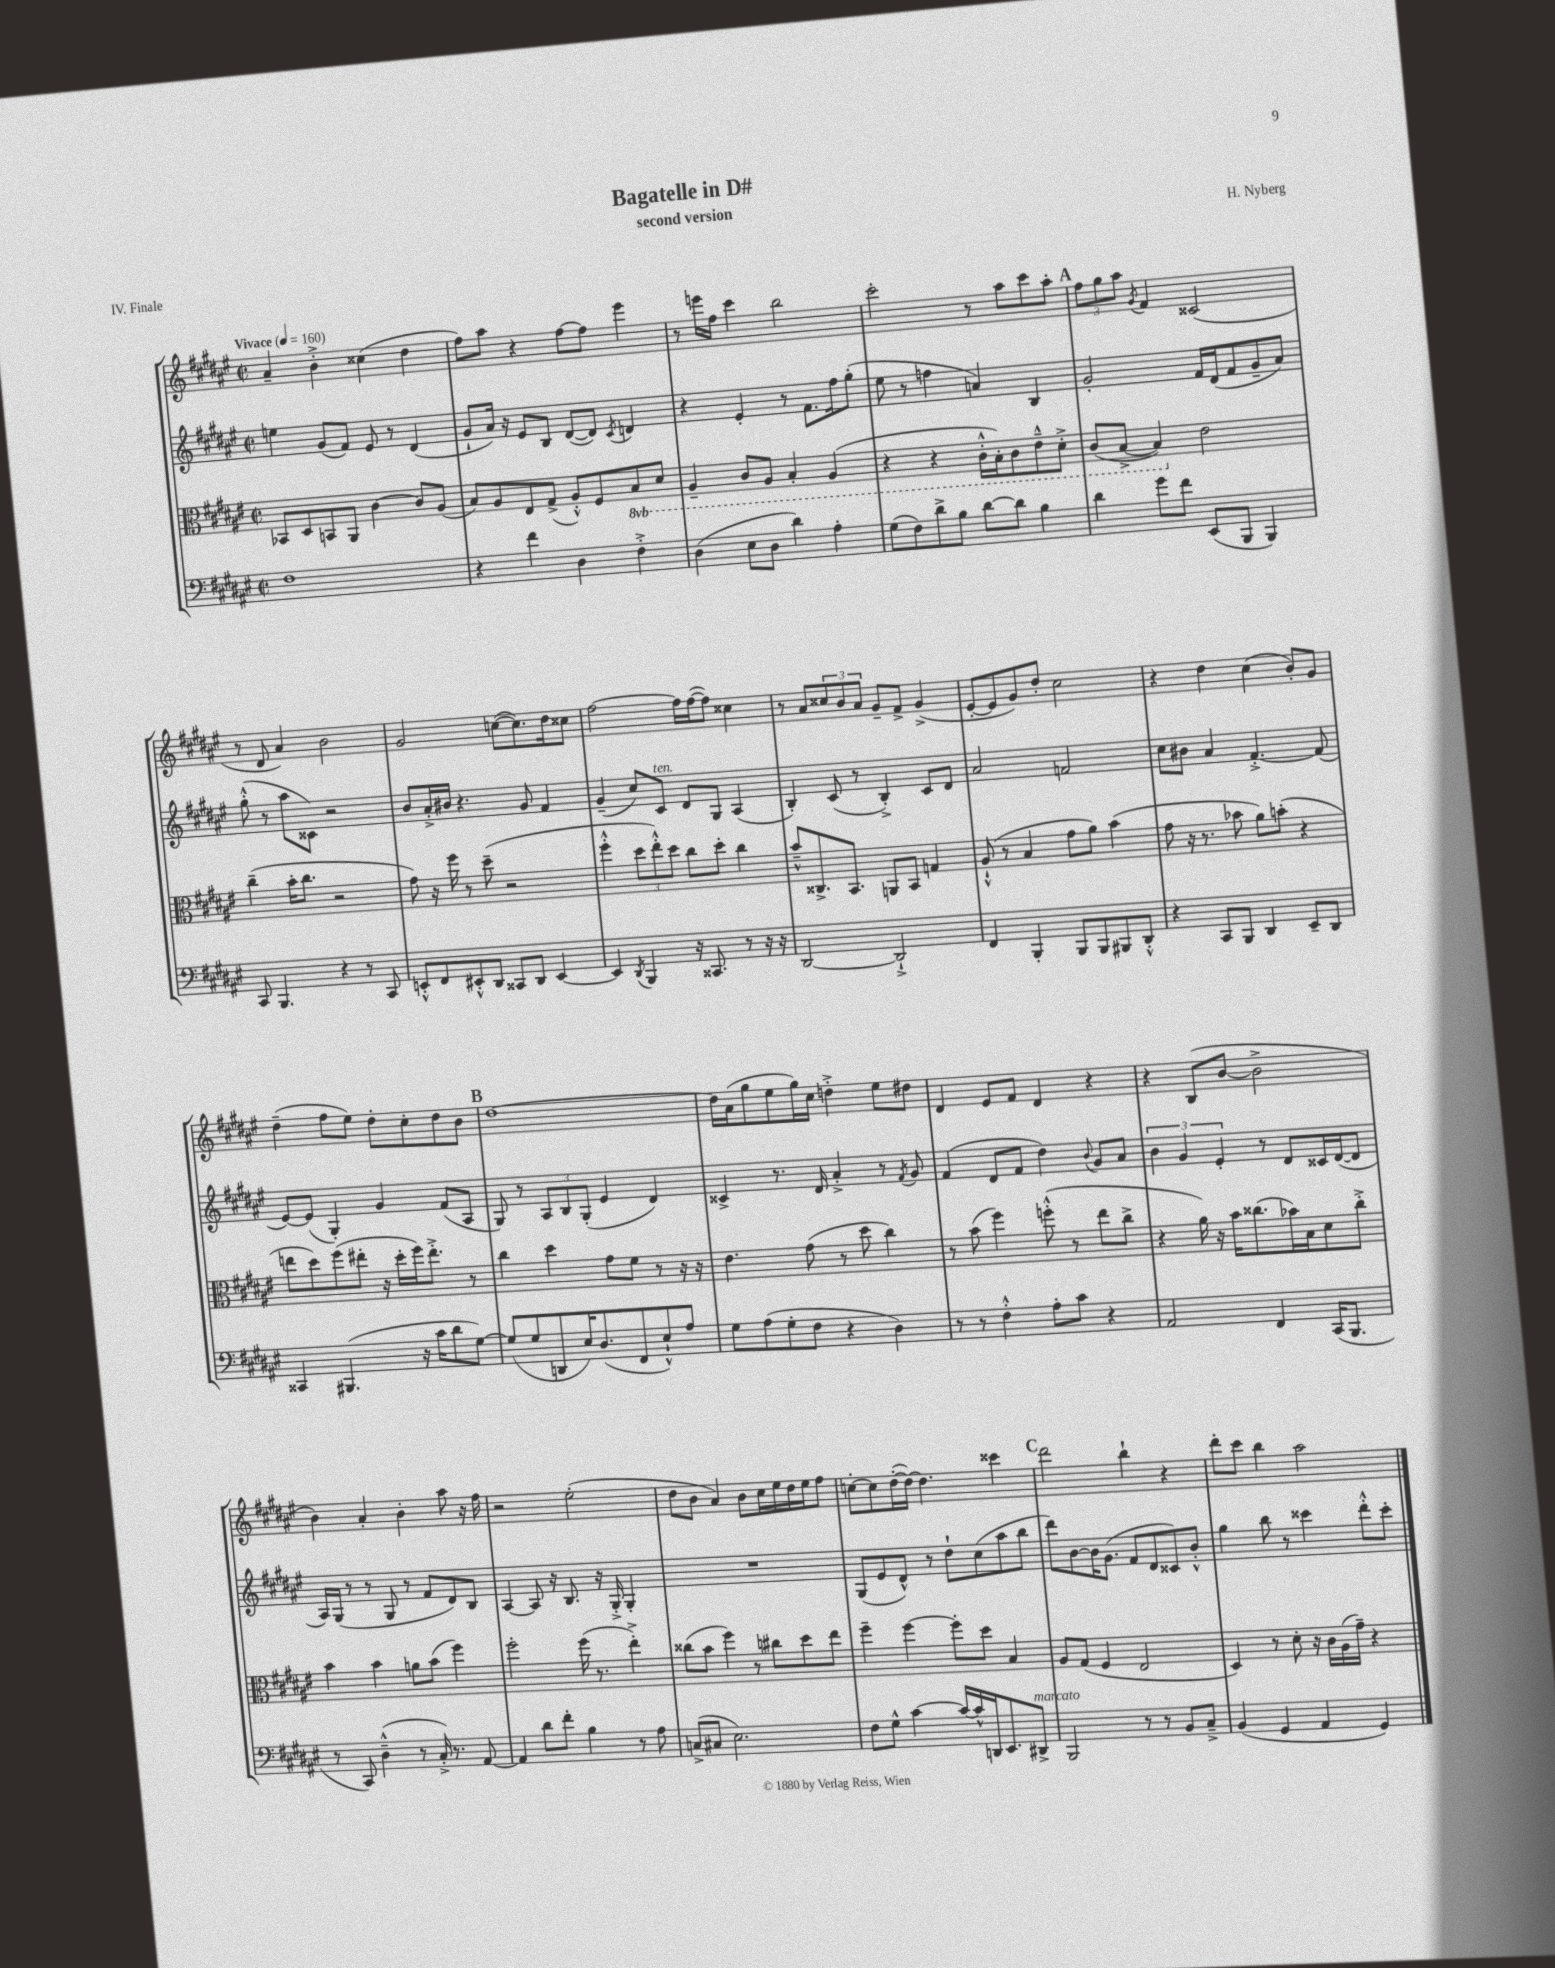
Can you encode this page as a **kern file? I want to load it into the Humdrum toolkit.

**kern	**kern	**kern	**kern
*part4	*part3	*part2	*part1
*staff4	*staff3	*staff2	*staff1
*clefF4	*clefC3	*clefG2	*clefG2
*k[f#c#g#d#a#e#]	*k[f#c#g#d#a#e#]	*k[f#c#g#d#a#e#]	*k[f#c#g#d#a#e#]
*M2/2	*M2/2	*M2/2	*M2/2
*met(c|)	*met(c|)	*met(c|)	*met(c|)
*MM160	*MM160	*MM160	*MM160
=1	=1	=1	=1
!	!	!	!LO:TX:a:B:t=Vivace
1F#	8BB-X/L	4een\	4a#~/
.	8D#/	.	.
.	8BBn/	(8g#/L	4b'^\
.	8AA#/J	8f#/J)	.
.	[4c#\	8e#/	(4cc##X\
.	.	8r	.
.	8c#/L]	(4d#/	4dd#\
.	(8A#/J	.	.
=2	=2	=2	=2
4r	8B/L)	8g#`/L	8ff#\L)
.	8A#/	16a#/Jk)	8aa#\J
.	.	16r	.
4f#\	8E#/	8e#/L	4r
.	(8G#^/J	8B/J	.
4D#\	8A#'^^/L)	([8d#/L	[8ff#\L
.	8F#/	8d#/J])	8ff#\J]
.	.	8qc#/	.
*	*8ba	*	*
4F#'^\	8BB/	4dn/	4eee#\
.	8D#/J	.	.
=3	=3	=3	=3
(4D#\	4AA#~/	4r	8r
.	.	.	16eeen\LL
.	.	.	16ff#\JJ
8E#\L	8C#/L	4e#'/	4ccc#\
8D#\J	8AA#/J	.	.
4d#\)	4BB'/	8r	2bb\
.	.	8.f#\L	.
4A#'\	(4AA#/	.	.
.	.	16ff#\k	.
.	.	(8gg#'\J	.
=4	=4	=4	=4
(8G#\L	4r	8ee#\	2ccc#'\
8F#\)	.	8r	.
8d#^\	4r	4ffn\	.
8B\J	.	.	.
[8d#\L	16C#'^^\LL	4an/)	8r
.	16BB'\J)	.	.
8d#\J]	8C#\	.	8aa#\L
4B\	8E#~^^\	4B/	8ccc#\
.	8D#'^\J	.	8aa#'\J
!!LO:REH:place=s1:t=A
=5	=5	=5	=5
4d#\	(8C#/L	2g#'/	12ff#\L
.	.	.	12gg#\
.	[8BB^/J	.	.
.	.	.	12aa#\J
.	.	.	8qg#/
8g#\L	4BB/])	.	4f#/
8f#\J	.	.	.
*	*X8ba	*	*
(8EE#/L	2e#\	16f#/LL	(2c##X/
.	.	(16d#/J	.
8BBB/J	.	8f#/	.
4BBB/)	.	8g#~/	.
.	.	8a#/J)	.
!!LO:LB:g=z
=6	=6	=6	=6
8CC#/	(4cc#~\	(8gg#'^^\	8r
4.BBB/	.	8r	8d#/
.	16b'\KL	8aa#\L	4a#/)
.	8.cc#\J	.	.
.	.	8c##X\J)	.
4r	2r	2r	2b\
8r	.	.	.
8CC#/	.	.	.
=7	=7	=7	=7
8EEn'^^/L	8g#\)	8b/L	2g#/
8FF#/	16r	16a#'^/L	.
.	16ff#\	16b#X/JJ	.
8EE#X'^^/	8r	4.r	.
8DD#/J	(8dd#~\	.	.
8CC##X/L	2r	.	([8ccn\L
8DD#/J	.	8g#/	8.cc\])
[4EE#/	.	4f#/	.
.	.	.	16dd#\k
.	.	.	8cc##X\J
=8	=8	=8	=8
4EE#/]	4ff#'^^\	(4g#~/	[2ff#\
8qDD#/	.	.	.
4BBB/	12dd#\L	8cc#/L)	.
.	12ee#'^^\)	.	.
!	!	!LO:TX:a:i:t=ten.	!
.	.	8c#/J	.
.	12dd#\J	.	.
16r	8cc#\L	8d#/L	16ff#\LL]
8.CC##X/	.	.	([16ff#\J
.	8dd#'\J	8G#/J	8ff#\J])
8r	4cc#\	(4A#/	4cc##X\
16r	.	.	.
16r	.	.	.
=9	=9	=9	=9
[2DD#/	8b~^^/L	4B'/)	8r
.	8.C##X^/	.	8a#/L
.	.	(8c#/	12cc##X/
.	8.BB/J	.	.
.	.	.	12b/
.	.	8r	.
.	.	.	12a#/J
2DD#`^/]	8AAn/L	4B'^/)	8g#~/L
.	8BB/J	.	8f#^/J
.	4Gn/	8c#/L	(4g#^/
.	.	8d#/J	.
=10	=10	=10	=10
4FF#/	(8A#`^^/	2a#/	[8e#'/L
.	8r	.	8e#/]
4BBB'/	4B/	.	8g#/)
.	.	.	8dd#'/J
8BBB/L	8g#\L	2fn/	2cc#\
8BBB/	8a#\J)	.	.
8BBB#X/	(4b\	.	.
8DD#'^^/J	.	.	.
=11	=11	=11	=11
4r	8g#\	8cc#\L	4r
.	16r	8b#X\J	.
.	8.r	.	.
8CC#/L	.	4a#/	4dd#\
8BBB/J	8b-X\	.	.
4DD#/	8a#\L)	[4.f#'^/	(4cc#\
.	(8bn'\J	.	.
8EE#~/L	4r	.	8b'/L)
8DD#/J	.	(8f#/]	8g#/J
!!LO:LB:g=z
=12	=12	=12	=12
4CC##X/	8een\L	[8e#/L)	(4dd#~\
.	8dd#\)	(8e#/J]	.
(4.BBB#X/	(8ff#\	4G#'/)	8ff#\L
.	8ee#X'\J	.	8ee#\J)
.	16r	4g#/	8dd#'\L
.	16dd#'\LL	.	.
16r	16ff#\J)	.	8cc#'\
16c#\KL	8.ee#'^\J	.	.
8d#\	.	(8f#/L	8dd#\
[8G#\J)	8r	8A#/J	8b\J
!!LO:REH:place=s1:t=B
=13	=13	=13	=13
(8G#/L]	4cc#\	8G#/)	[1dd#
8G#/	.	8r	.
8DDn/	4dd#\	12A#/L	.
.	.	12B/	.
16E#/K)	.	.	.
.	.	(12G#'/J	.
(8.D#/	.	.	.
.	8g#\L	4e#/	.
8FF#/	8f#\J	.	.
8E#`^^/)	8r	4d#/)	.
8A#/J	16r	.	.
.	16r	.	.
=14	=14	=14	=14
8G#\L	4.e#\	4c##X^/	16dd#\LL]
.	.	.	(16a#\J
(8A#\	.	.	8gg#\
8G#'\	.	8.r	8ee#\
8F#\J	(8g#\	.	16gg#\L)
.	.	16d#/	16cc#\JJ
4r	8r	4a#'^/	4ddn'^\
.	8dd#\	.	.
4D#\)	4cc#\)	8r	8ee#\L
.	.	8qf#/	.
.	.	8g#/	8dd#X\J
=15	=15	=15	=15
8r	8r	(4f#/	4d#/
8r	(8b\	.	.
4F#'^^\	4ff#\)	8d#/L	8e#/L
.	.	8f#/J	8f#/J
8A#'\L	(8ffn'^^\	4dd#\)	4d#/
8c#\J	8r	.	.
.	.	8qqb/	.
4r	8ee#\L	8g#/L	4r
.	8cc#^\J	8a#/J	.
=16	=16	=16	=16
2AA#/	4r	6b\	4r
.	.	6g#/	.
.	16a#\)	.	(8B/L
.	16r	.	.
.	.	6e#'/	.
.	16b\KL	.	[8b/J
.	(8.cc##X\	.	.
4FF#/	.	8r	2b^\]
.	16b-X\L)	8d#/L	.
.	16B\J	.	.
(16CC#/KL	8d#\	16c##X/L	.
8.BBB/J	.	([16d#/J	.
.	8cc##'^\J	8d#/J]	.
!!LO:LB:g=z
=17	=17	=17	=17
8r	4b\	16A#/LL)	4b\)
.	.	(16G#/JJ	.
8CC#/)	.	8r	.
(4D#~^^\	4b\	8r	4a#'/
.	.	8G#/	.
8r	8an\L	8r	4b'\
16C#'^/)	(8b\J	8f#/L	.
8.r	.	.	.
.	4ff#\)	8d#/)	8aa#\
[8AA#/	.	8B/J	16r
.	.	.	16ff#\
=18	=18	=18	=18
4AA#/]	2ff#'\	[4A#/	2r
8d#\L	.	8A#/]	.
8f#'\J	.	16r	.
.	.	8.B/	.
4B\	(16ff#\	.	(2ee#'\
.	8.r	.	.
.	.	16r	.
.	.	16G#'^/	.
8r	4ee#'^\)	4G#'/	.
8A#\	.	.	.
=19	=19	=19	=19
(8Cn^/L	(8cc##X\L	1r	8dd#\L
8C#X/J	8b\J	.	8b\J
2.E#\)	4ff#\)	.	4a#/)
.	8r	.	8b\L
.	8cc#X\L	.	16cc#\L
.	.	.	16ee#\
.	8dd#\	.	16dd#\
.	.	.	16ee#\J
.	8ee#\J	.	8ff#\J
=20	=20	=20	=20
8F#\L	4ff#~\	(8G#/L	[8ccn'\L
8G#^^\J	.	8e#/	8cc\]
[4c#\	[4ff#\	8d#^^/J)	([16dd#'\L
.	.	.	16dd#\JJ_)
.	.	8r	4.dd#\]
16c#/LL_	8ff#'\L]	8dd#`\L	.
16c#^^/]	.	.	.
16DDn/J	8dd#\J	(8cc#\	.
8.EE#/	.	.	.
.	4B/	8aa#\	4ccc##X\
!LO:TX:a:i:t=marcato	!	!	!
8DD#X^/J	.	8bb\J	.
!!LO:REH:place=s1:t=C
=21	=21	=21	=21
2BBB/	8A#/L	8ddd#\L)	2ddd#\
.	(8G#/J	[8b\	.
.	4F#/	16b\K]	.
.	.	(8.g#\J	.
8r	2E#/	8f#/L	4bb`\
8r	.	8d#/	.
8BB/L	.	8c##X/)	4r
8C#~^/J	.	8b'^^/J	.
=22	=22	=22	=22
(4BB/	4D#/)	4gg#\	8ddd#'\L
.	.	.	8ccc#\J
4GG#/	8r	8bb\	4bb\
.	8d#'\	8r	.
4AA#/	16r	4ccc##X\	2aa#\
.	16c#\LL	.	.
.	(16A#\	.	.
.	16g#~\JJ)	.	.
4GG#/)	4r	8ddd#'^^\L	.
.	.	8ccc##'\J	.
==	==	==	==
*-	*-	*-	*-
